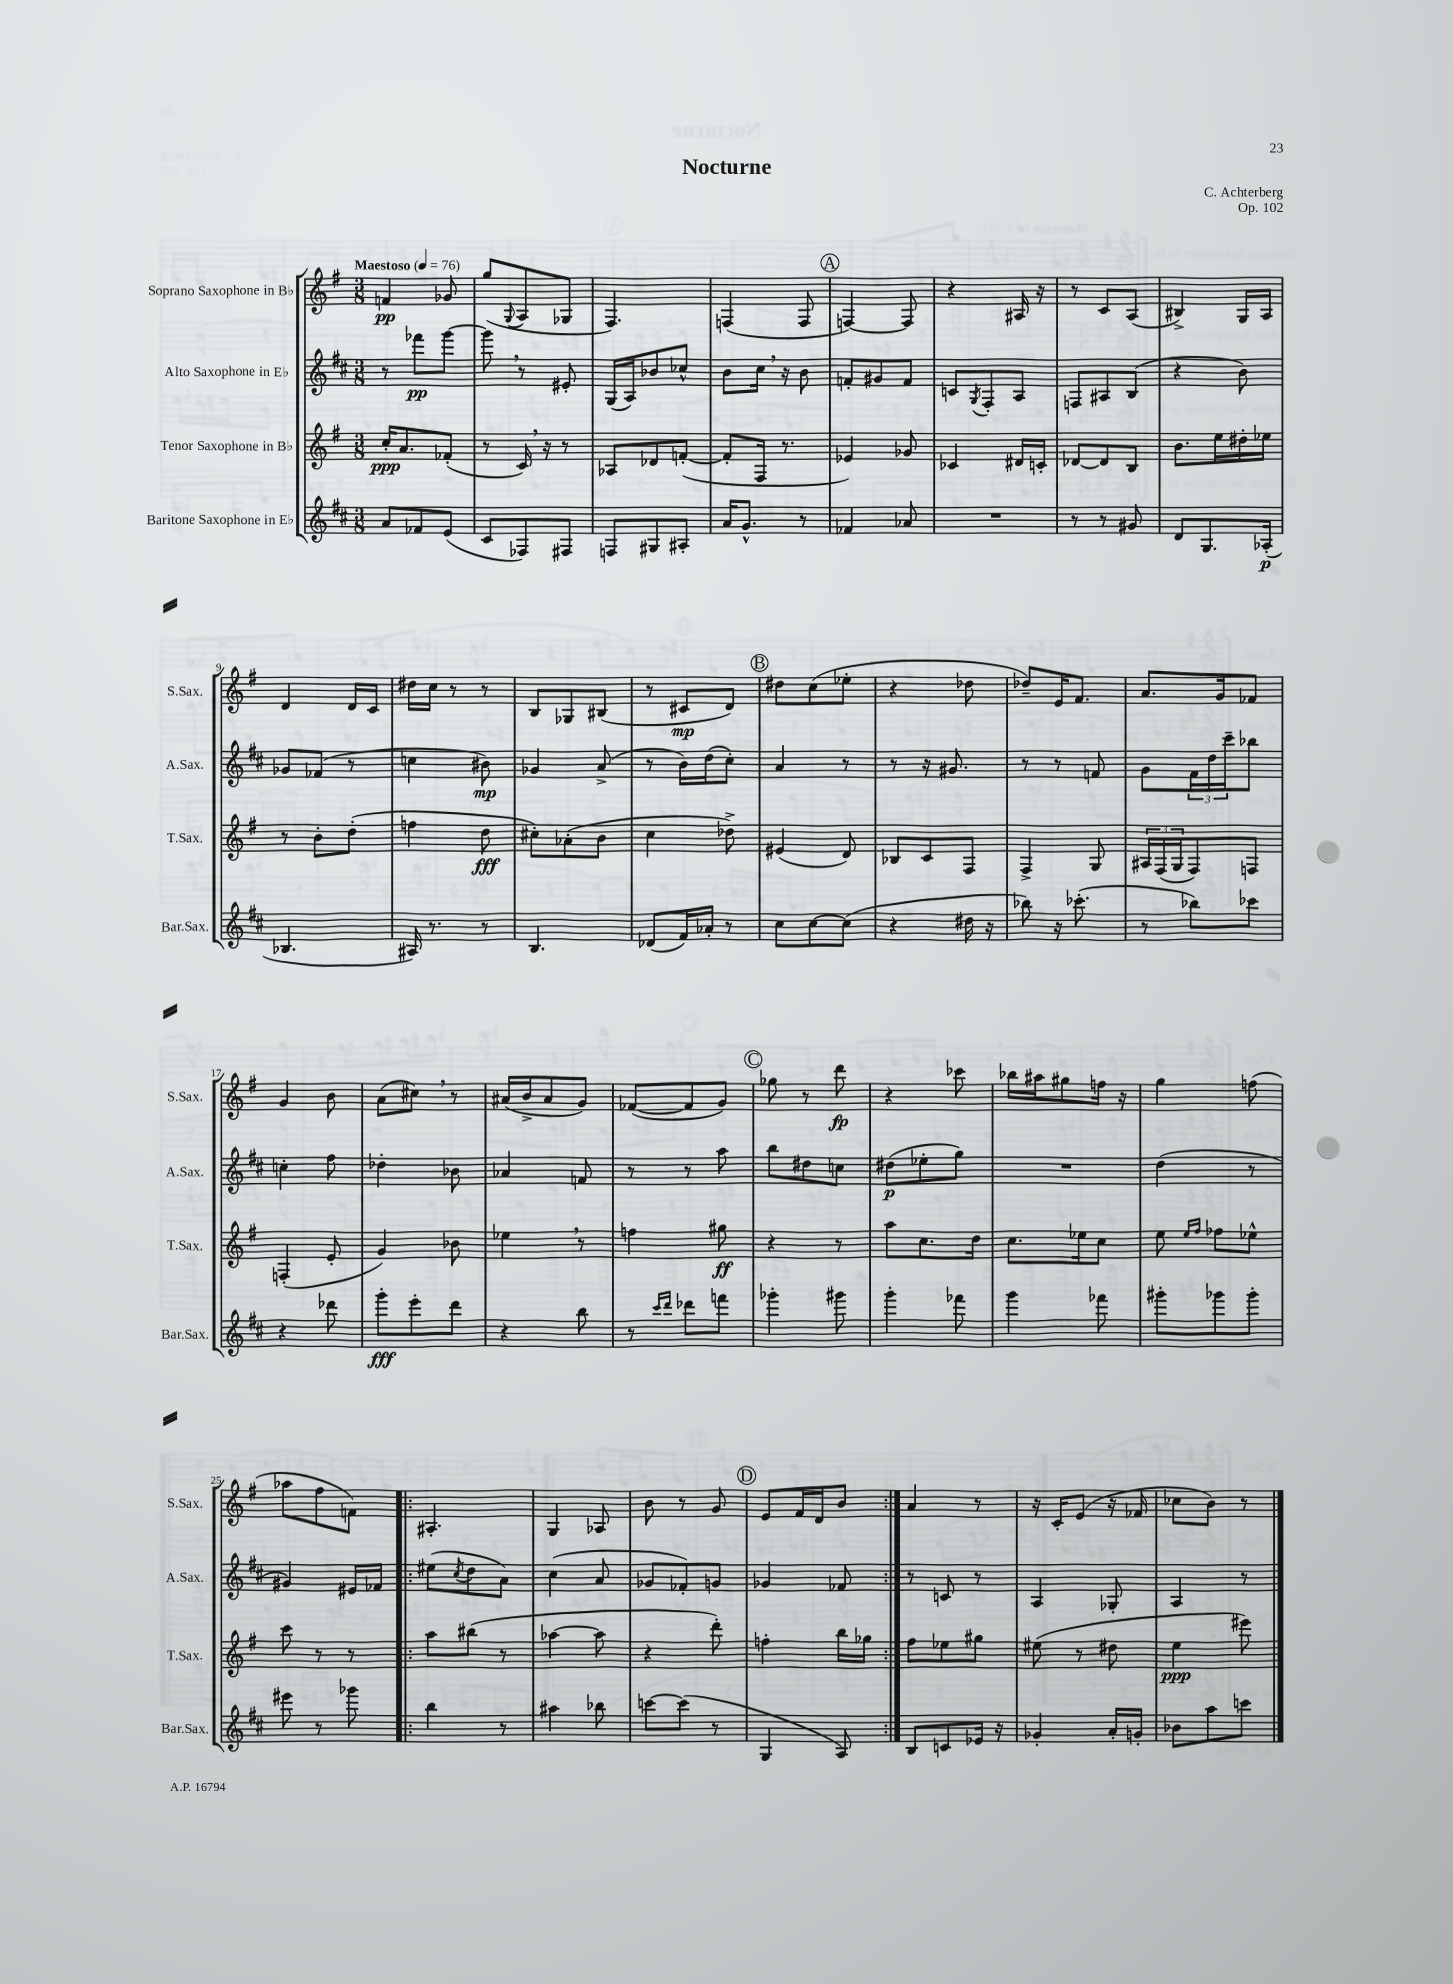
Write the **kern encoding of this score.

**kern	**kern	**kern	**kern
*staff4	*staff3	*staff2	*staff1
*clefG2	*clefG2	*clefG2	*clefG2
*k[f#c#]	*k[f#]	*k[f#c#]	*k[f#]
*M3/8	*M3/8	*M3/8	*M3/8
*MM76	*MM76	*MM76	*MM76
8a	16cc'	8r	4f
.	8.a	.	.
8f-	.	8fff-	.
(8e	(8f-'	[8ggg	8g-
=	=	=	=
8c#	8r	8ggg]	(8gg
.	.	.	8qqG
8F-)	16c)	8r	8A
.	16r	.	.
8F#	8r	8e#'	8G-
=	=	=	=
8F	8A-	(16G	4.F#)
.	.	16A)	.
8G#	8d-	8b-	.
8A#'	([8f'	8cc-^^	.
=	=	=	=
16a	8f']	8b	(4F
8.g^^	.	.	.
.	16F#	16cc#	.
.	8.r	16r	.
8r	.	8b	8F
=	=	=	=
4f-	4e-)	8f'	[4F)
.	.	8g#	.
8a-	8g-	8f	8F]
=	=	=	=
4.r	4c-	8c	4r
.	.	8qG	.
.	.	8F#'	.
.	16d#	8A	16A#
.	16c'	.	16r
=	=	=	=
8r	[8d-	8F	8r
8r	8d-]	8A#	8c
8g#	8B	(8B	(8A
=	=	=	=
8d	8.b	4r	4B#^)
8.G	.	.	.
.	16ee	.	.
.	16dd#'	8b)	16G
(16A-'	16ee-	.	16A
=	=	=	=
4.B-	8r	8g-	4d
.	8b'	(8f-	.
.	(8dd'	8r	16d
.	.	.	16c
=	=	=	=
16A#)	4ff	4cc	16dd#
8.r	.	.	16cc
.	.	.	8r
8r	8dd	8b#)	8r
=	=	=	=
4.B	8cc#')	4g-	8B
.	(8a-'	.	8G-
.	8b	(8a^	(8B#
=	=	=	=
(8d-	4cc	8r	8r
16f#)	.	16b)	8c#
16a-'	.	(16dd	.
8r	8dd-^)	8cc#')	8d)
=	=	=	=
8cc#	(4e#	4a	8dd#
[8cc#	.	.	(8cc
(8cc#]	8d)	8r	8ee-'
=	=	=	=
4r	8B-	8r	4r
.	8c	16r	.
.	.	8.g#	.
16dd#	8F#	.	8dd-
16r	.	.	.
=	=	=	=
8bb-)	4F#^	8r	8dd-~)
16r	.	8r	16e
(8.ccc-'	.	.	8.f#
.	8G	8f	.
=	=	=	=
8r	24A#	8g	8.a
.	(24F#	.	.
.	24G	.	.
8bb-)	8F#)	24f#	.
.	.	24dd	.
.	.	.	16g
.	.	24ccc#~	.
8ccc-	8F	8bb-	8f-
=	=	=	=
4r	(4F'	4cc'	4g
8ddd-	8e'	8ff#	8b
=	=	=	=
8ggg'	4g)	4dd-'	(8a
8eee'	.	.	8cc#)
8ddd	8b-	8b-	8r
=	=	=	=
4r	4ee-	4a-	(16a#
.	.	.	16b^
.	.	.	8a#
8bb	8r	8f	8g)
=	=	=	=
8r	4ff	8r	([8f-
16qqccc#	.	.	.
16qqddd	.	.	.
8ddd-	.	8r	8f-]
8fff	8gg#	8aa	8g)
=	=	=	=
4ggg-'	4r	8bb	8gg-
.	.	8dd#	8r
8ggg#	8r	8cc	8ddd
=	=	=	=
4ggg'	8aa	(8dd#	4r
.	8.cc	8ee-'	.
8fff-	.	8gg)	8ccc-
.	16dd	.	.
=	=	=	=
4ggg	8.cc	4.r	16bb-
.	.	.	16aa#
.	.	.	8gg#
.	16ee-	.	.
8fff-	8cc	.	16ff
.	.	.	16r
=	=	=	=
8ggg#'	8ee	(4dd	4gg
.	16qqee	.	.
.	16qqff#	.	.
8ggg-	8ff-	.	.
8ggg-'	8ee-^^	8r	(8ff
=	=	=	=
8eee#	8ccc	4g#)	8aa-
8r	8r	.	8ff#
8ggg-	8r	16e#	8f)
.	.	16f-	.
=!|:	=!|:	=!|:	=!|:
4bb	8aa	(8ee#	4.A#'
.	.	8qcc#	.
.	(8bb#	8dd	.
8r	8r	8a)	.
=	=	=	=
4aa#	[4aa-	(4cc#	4G
8bb-	8aa-]	8a	8A-
=	=	=	=
[8ccc	4r	8g-	8b
(8ccc]	.	8f-')	8r
8r	8ddd')	8g	8g
=	=	=	=
4G	4ff'	4g-	8e
.	.	.	16f#
.	.	.	16d
8A)	16bb	8f-	8b
.	16gg-	.	.
=:|!	=:|!	=:|!	=:|!
8B	8ff#	8r	4a
8c	8ee-	8c	.
16e-	8gg#	8r	8r
16r	.	.	.
=	=	=	=
4g-'	(8ee#	4A	16r
.	.	.	16c'
.	8r	.	(8e
16a'	8dd#	8G-'	16r
16g'	.	.	16f-
=	=	=	=
8b-	4ee	4A	8cc-
8aa	.	.	8b)
8ccc	8eee#)	8r	8r
==	==	==	==
*-	*-	*-	*-
